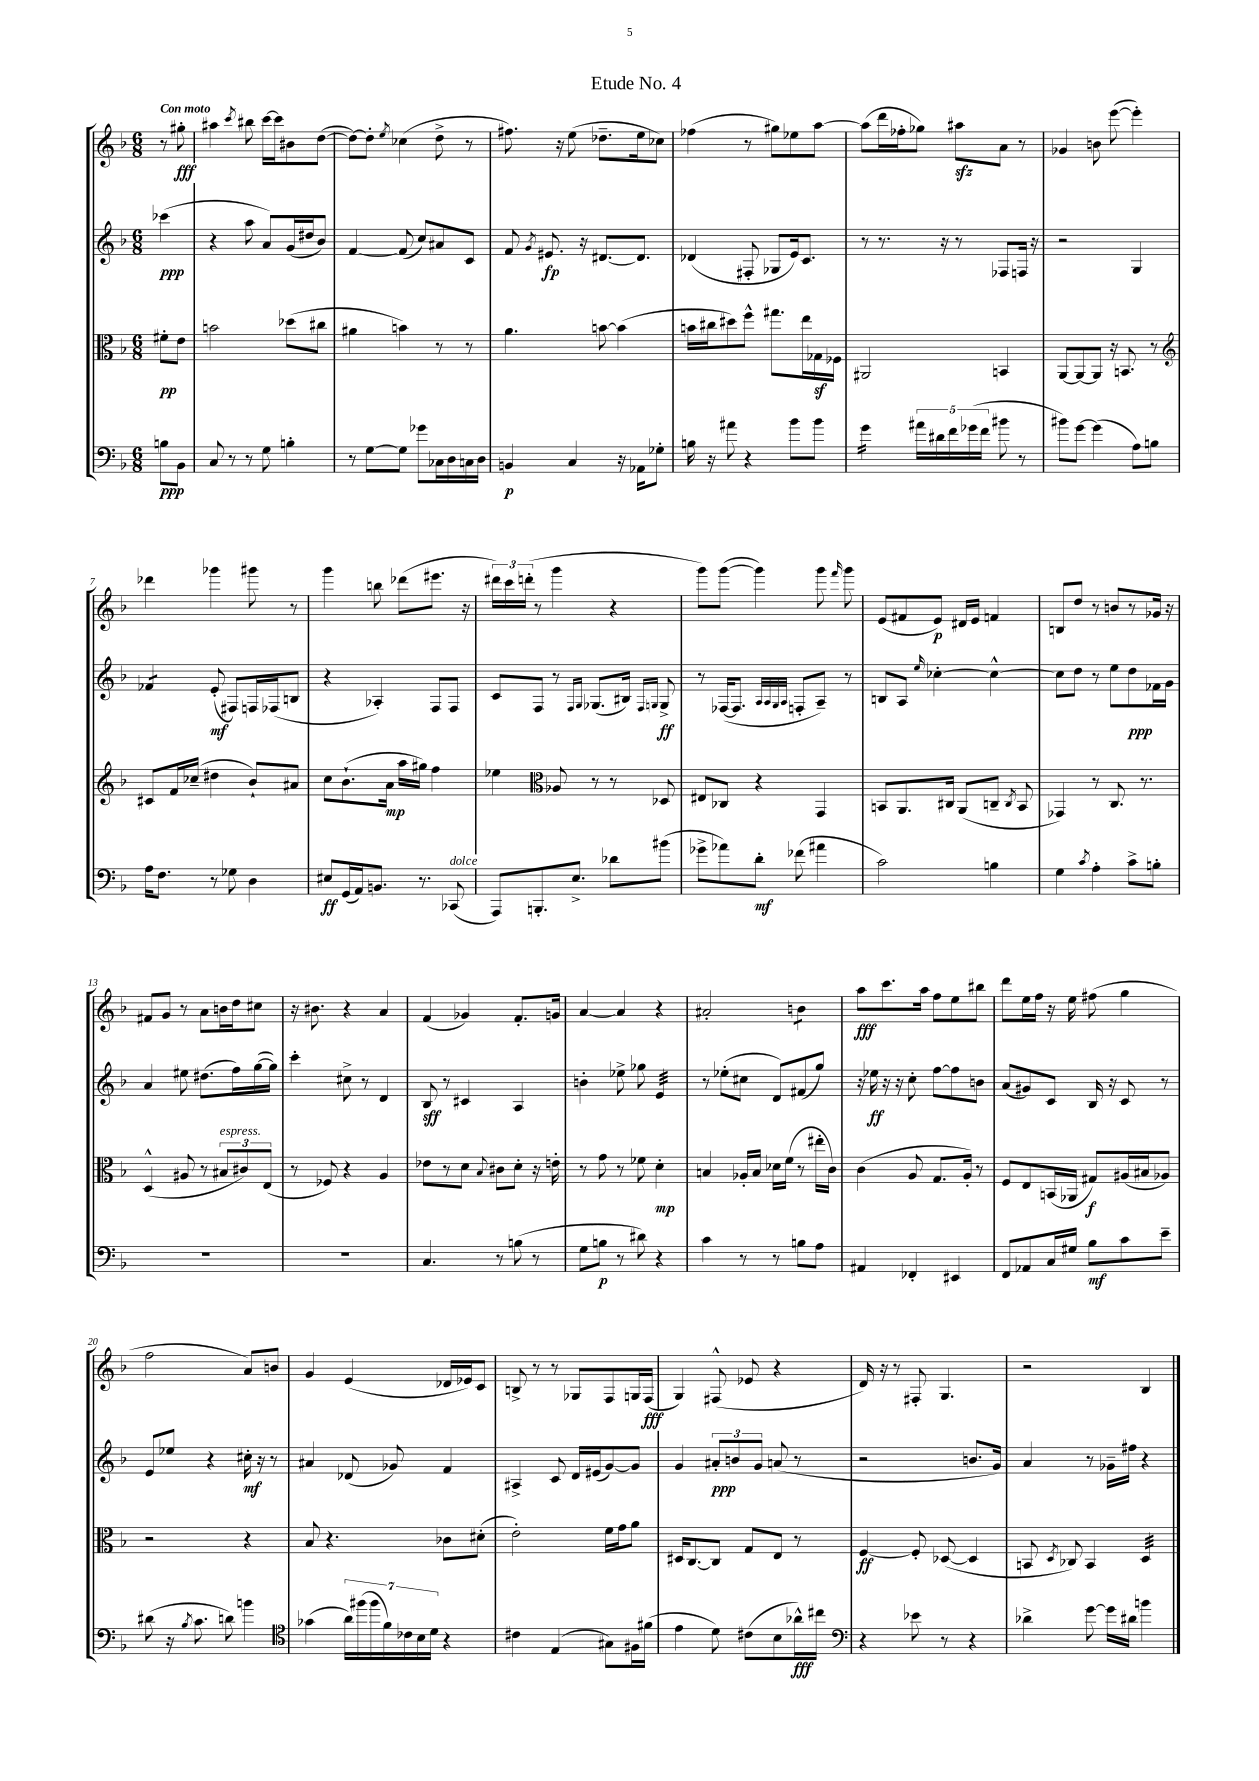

**kern	**kern	**kern	**kern
*staff4	*staff3	*staff2	*staff1
*clefF4	*clefC3	*clefG2	*clefG2
*k[b-]	*k[b-]	*k[b-]	*k[b-]
*M6/8	*M6/8	*M6/8	*M6/8
8B	8f#'	(4ccc-	8r
8BB-	8e	.	8gg#'
=	=	=	=
8C	2b	4r	4aa#
8r	.	.	.
.	.	.	8qccc
8r	.	8aa	8bb#
8G	.	8a)	[16ccc
.	.	.	16ccc]
4B'	(8dd-	(16g	8b#
.	.	16dd#	.
.	8cc#	8b-)	([8dd
=	=	=	=
8r	4a#	[4f	8dd_)
[8G	.	.	8dd']
.	.	.	8qee
8G]	4b)	(8f]	(4cc-
8g-	.	8cc)	.
16C-	8r	8a#	8dd^
16D	.	.	.
16C	8r	8c	8r
16D	.	.	.
=	=	=	=
4BB	4.a	8f	8.ff#)
.	.	8qg	.
.	.	8.e#	.
.	.	.	16r
4C	.	.	(8ee
.	.	16r	.
.	[8b	[8.d#	8.dd-~
16r	(4b]	.	.
16AA-	.	8.d#]	16ee
8G-'	.	.	8cc-)
=	=	=	=
16B	16b	(4d-	(4ff-
16r	16cc#	.	.
8a#	8dd#)	.	.
4r	8ff^^	8F#'	8r
.	8.gg#	8G-	8gg#)
8b-	.	16e)	8ee-
.	16ee	8.c	.
8b-	16G-	.	[8aa
.	16F-	.	.
=	=	=	=
4g	2AA#	8r	(8aa]
.	.	8.r	16ddd
.	.	.	16ff-'
20a#	.	.	8gg-)
20d#	.	.	.
.	.	16r	.
20f	.	.	.
.	.	8r	8aa#
(20g-	.	.	.
20f	.	.	.
8b#	4BB	8F-	8a
8r	.	16F	8r
.	.	16r	.
=	=	=	=
8b#)	[8AA	2r	4g-
[8g	8AA_	.	.
(4g]	8AA]	.	8b
.	16r	.	([8eee
.	8.BB	.	.
8A)	.	4G	4eee'])
8B	8r	.	.
=	=	=	=
*	*clefG2	*	*
16A	8c#	4f-	4ddd-
8.F	.	.	.
.	16f	.	.
.	(16cc-~	.	.
8r	4dd#	(8e'	4ggg-
8G-	.	8F#)	.
4D	8b-`)	16F	8ggg#
.	.	(16F-	.
.	8a#	8B	8r
=	=	=	=
8E#	8cc	4r	4ggg
(16GG	(8.b-`	.	.
16AA)	.	.	.
8.BB	.	4A-')	8bb
.	16a	.	.
.	16aa	.	(8ddd-
8.r	16gg#)	.	.
.	4ff	8F	8.eee#
(8CC-	.	8F	.
.	.	.	16r
=	=	=	=
8AAA)	4ee-	8c	24ddd#)
.	.	.	24ccc
.	.	.	(24ddd'
8.BBB'	.	8F	8r
*	*clefC3	*	*
.	8A-	8r	4ggg
8.E^	.	.	.
.	.	16qqF	.
.	.	16qqG	.
.	8r	(8.G-	.
8d-	8r	.	4r
.	.	16B#)	.
.	.	16qqF	.
.	.	16qqG	.
(8b#	8D-	8G^	.
=	=	=	=
8g-^	8E#	8r	8ggg)
8a-)	8C-	([16F-	([8ggg
.	.	8.F-]	.
8d'	4r	.	4ggg])
.	.	32qqA	.
.	.	32qqA	.
.	.	32qqG	.
.	.	32qqA	.
(8f-	.	8F'	.
4a#	4GG	8A~)	8ggg
.	.	.	16qqfff
.	.	8r	8ggg
=	=	=	=
2c)	8BB	8B	(8e
.	8.AA	8A	8f#
.	.	16qqee	.
.	.	[4cc-'	8e)
.	16C#	.	.
.	(8AA	.	16d#
.	.	.	16e
4B	8C~	4cc-^^_	4f
.	8qC	.	.
.	8BB	.	.
=	=	=	=
4G	4GG-)	8cc-]	8B
.	.	8dd	8dd
8qc	.	.	.
4A'	8r	8r	8r
.	8.C	8ee	8b
8c^	.	8dd	8r
.	8.r	.	.
8B'	.	16f-	16g-
.	.	16g	16r
=	=	=	=
2.r	(4D^^	4a	8f#
.	.	.	8g
.	8A#	8ee#	8r
.	8r	(8.dd#	8a
.	12B#	.	16b
.	.	16ff)	16dd
.	12c#)	.	.
.	.	([16gg	8cc#
.	(12E	.	.
.	.	16gg])	.
=	=	=	=
2.r	8r	4ccc'	16r
.	.	.	8.b#
.	8F-)	.	.
.	4r	8cc#^	4r
.	.	8r	.
.	4A	4d	4a
=	=	=	=
4.C	8e-	8B-	(4f
.	8r	8r	.
.	8d	4c#	4g-)
.	8qqB-	.	.
8r	8c#	.	.
(8B	8d'	4A	8.f'
8r	16r	.	.
.	16e'	.	16g
=	=	=	=
8G	8r	4b'	[4a
8B	8g	.	.
8r	8r	8ee-^	4a]
8d#)	8f-	8gg-	.
4r	4d'	4e	4r
=	=	=	=
4c	4B	8r	2a#'
.	.	(8ee-'	.
8r	16A-'	8cc#	.
.	16B	.	.
8r	16d-	8d)	.
.	(16f	.	.
8B	8r	(8f#	4b
8A	16ee#'	8gg)	.
.	16c)	.	.
=	=	=	=
4AA#	(4c	16r	8aa
.	.	16ee-	.
.	.	16r	8.ccc
.	.	16r	.
4FF-'	8A	8cc'	.
.	.	.	16aa
.	8.G	[8ff	8ff
4EE#	.	8ff]	8ee
.	16A')	.	.
.	8r	8b	8bb#
=	=	=	=
8FF	8F	(8a	8ddd
8AA-	8E	8g#)	16ee
.	.	.	16ff
16C	(16BB	8c	16r
16G#	16AA-	.	16ee
8B-	8G#)	16B-	(8ff#
.	.	16r	.
8c	(16A#	8c	4gg
.	16B#	.	.
8e~	8A-)	8r	.
=	=	=	=
(8d#	2r	8e	2ff
16r	.	8ee-	.
8qB-	.	.	.
8.c	.	.	.
.	.	4r	.
8d)	.	.	.
4b	4r	16cc#'	8a)
.	.	16r	.
.	.	8r	8b
=	=	=	=
*clefC4	*	*	*
(4g-	8B-	4a#	4g
.	4.r	.	.
28a)	.	(8d-	(4e
(28ff#	.	.	.
28ff#	.	.	.
28f)	.	.	.
.	.	8g-)	.
28c-	.	.	.
28B-	.	.	.
28d	.	.	.
4r	8c-	4f	16d-
.	.	.	16e-)
.	(8d#'	.	8c
=	=	=	=
4c#	2e')	4A#^	8B^
.	.	.	8r
(4E	.	8c	8r
.	.	16d	8G-
.	.	(16e#	.
8G#)	16f	[8g)	8F
.	16g	.	.
16F#	8a	8g]	16G
(16f#	.	.	(16F
=	=	=	=
4e	16D#	4g	4G)
.	[8.C	.	.
8d)	8C]	12a#'	(8F#^^
.	.	12b	.
(8c#	8G	.	8e-
.	.	12g	.
8B-	8E	(8a	4r
16a-^^)	8r	8r	.
16cc#	.	.	.
=	=	=	=
*clefF4	*	*	*
4r	[4F	2r	16d)
.	.	.	16r
.	.	.	8r
8e-	8F']	.	8F#'
8r	([8D-	.	4.G
4r	4D-]	8.b	.
.	.	16g)	.
=	=	=	=
4d-^	8BB	4a	2r
.	8qD	.	.
.	8C-)	.	.
[8g	4BB	8r	.
16g]	.	16g-~	.
16d#	.	16ff#	.
4b	4D	4r	4B-
==	==	==	==
*-	*-	*-	*-
